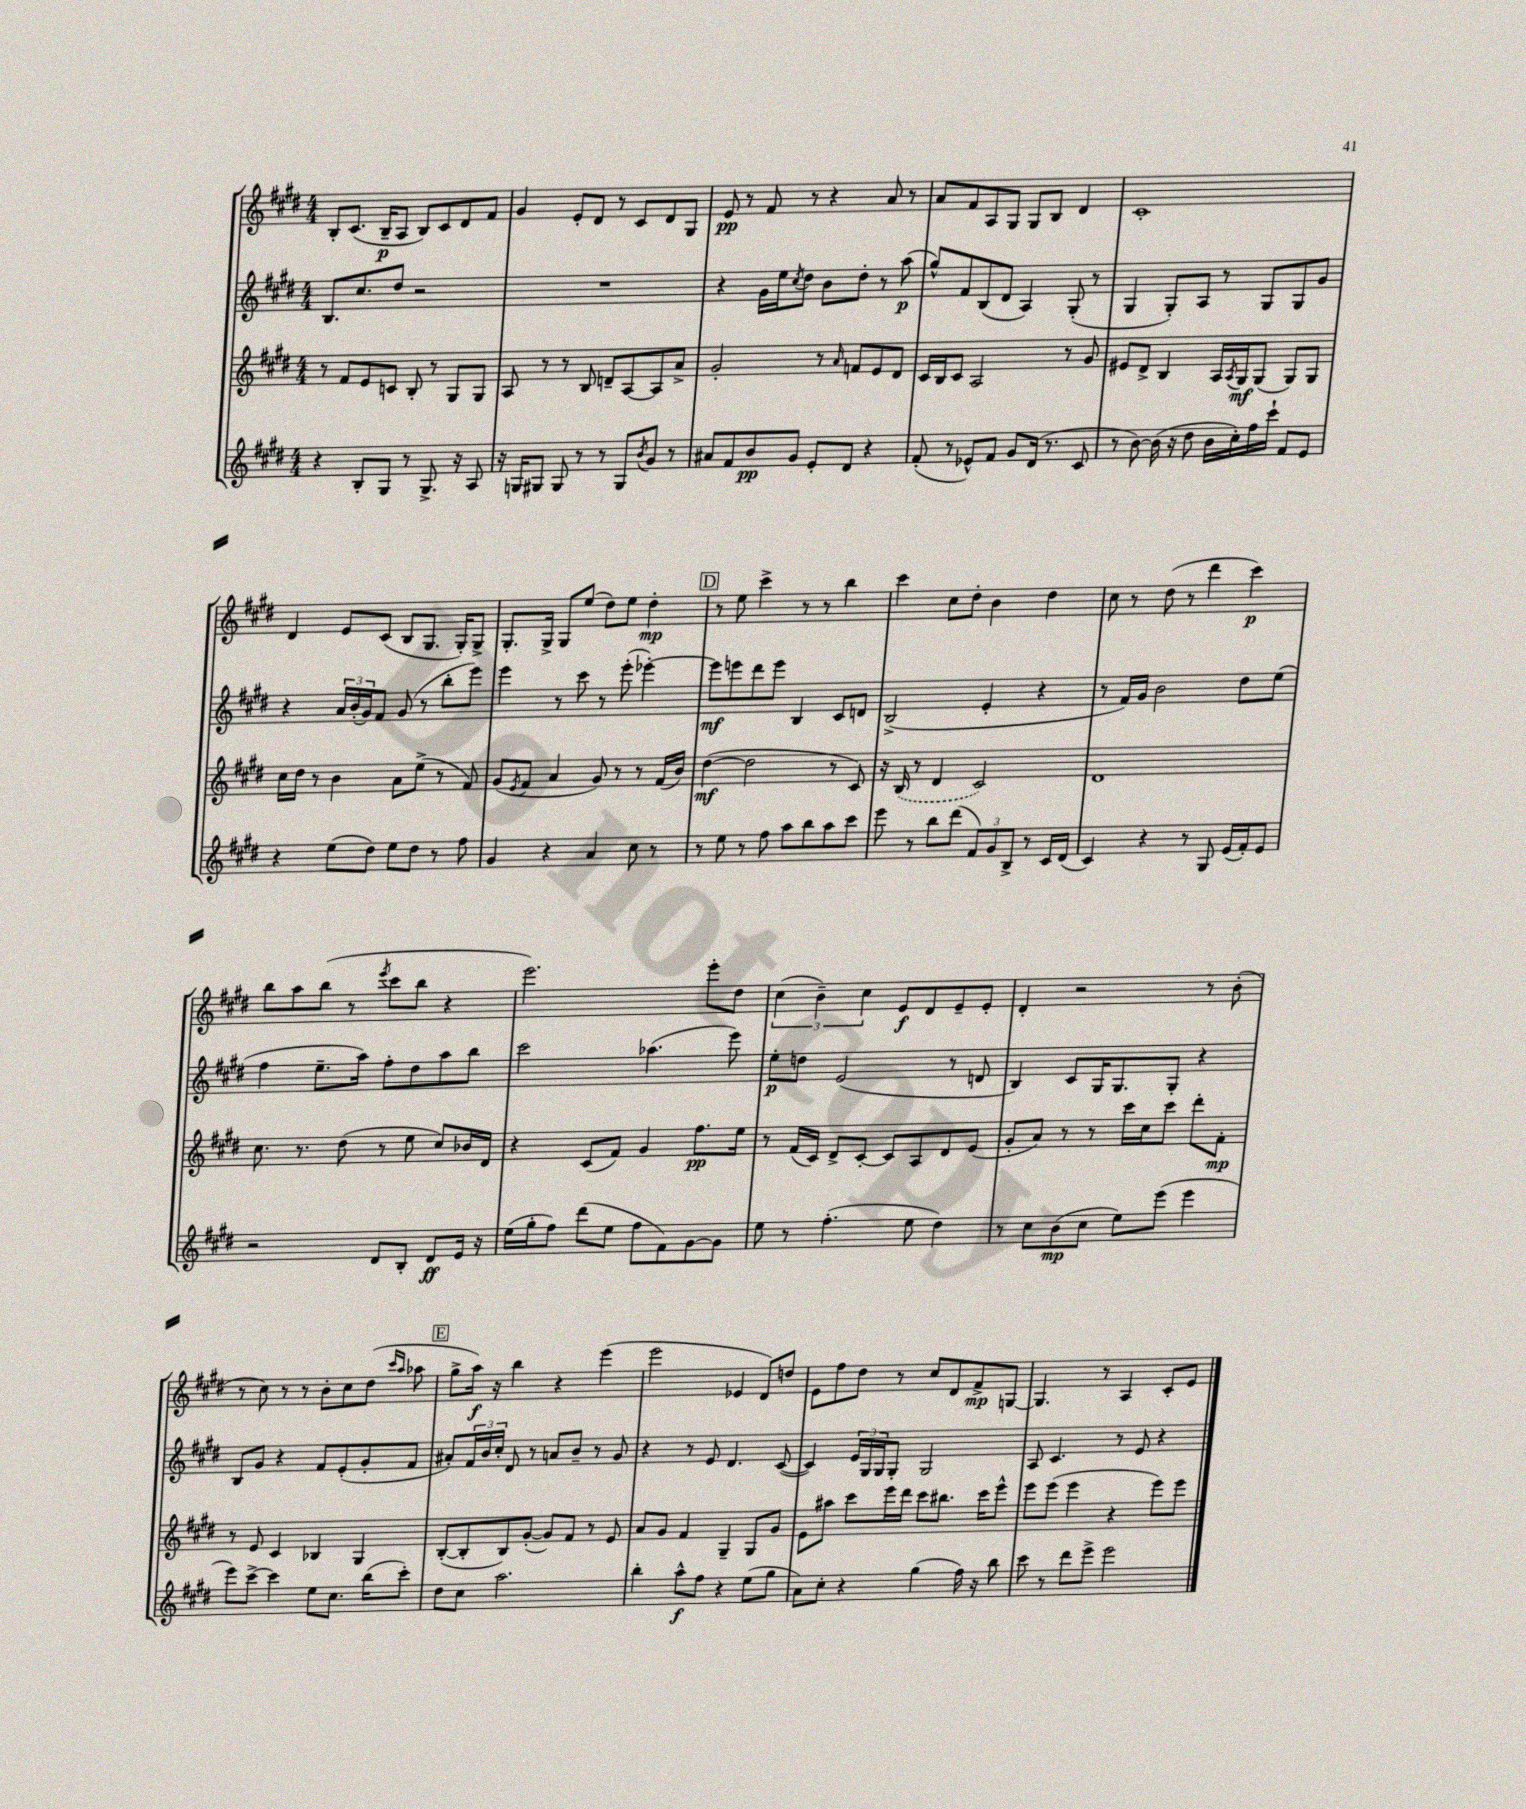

**kern	**dynam	**kern	**dynam	**kern	**dynam	**kern	**dynam
*part4	*part4	*part3	*part3	*part2	*part2	*part1	*part1
*staff4	*staff4	*staff3	*staff3	*staff2	*staff2	*staff1	*staff1
*clefG2	*	*clefG2	*	*clefG2	*	*clefG2	*
*k[f#c#g#d#]	*	*k[f#c#g#d#]	*	*k[f#c#g#d#]	*	*k[f#c#g#d#]	*
*M4/4	*	*M4/4	*	*M4/4	*	*M4/4	*
=34	=34	=34	=34	=34	=34	=34	=34
4r	.	8r	.	8.B/L	.	8B'/L	.
.	.	8f#/L	.	.	.	(8.c#/J	.
.	.	.	.	8.cc#/	.	.	.
8B'/L	.	8e/	.	.	.	.	.
.	.	.	.	.	.	16B~/KL	p
8G#/J	.	8cn/J	.	8dd#/J	.	8A/J	.
8r	.	8B'/	.	2r	.	8B/L)	.
8.G#^/	.	8r	.	.	.	8c#/	.
.	.	8G#/L	.	.	.	8d#/	.
16r	.	.	.	.	.	.	.
8A/	.	8G#/J	.	.	.	8f#/J	.
=35	=35	=35	=35	=35	=35	=35	=35
16r	.	8A/	.	1r	.	4g#/	.
16Gn/KL	.	.	.	.	.	.	.
8G#X/J	.	8r	.	.	.	.	.
8G#/	.	8r	.	.	.	8e'/L	.
8r	.	8B/	.	.	.	8d#/J	.
8r	.	8dn~/L	.	.	.	8r	.
8G#/L	.	[8A/	.	.	.	8c#/L	.
8qb/	.	.	.	.	.	.	.
8g#/J	.	8A/]	.	.	.	8d#/	.
8r	.	8a^/J	.	.	.	8G#/J	.
=36	=36	=36	=36	=36	=36	=36	=36
8a#X/L	.	2g#'/	.	4r	.	8e/	pp
8f#/	.	.	.	.	.	8r	.
8b/	pp	.	.	16g#\LL	.	8f#/	.
.	.	.	.	16ee\J	.	.	.
.	.	.	.	8qcc#/	.	.	.
8g#/J	.	.	.	8dd#\J	.	8r	.
8e'/L	.	8r	.	8b\L	.	4r	.
.	.	16qqa/	.	.	.	.	.
8d#/J	.	8fn/L	.	8dd#'\J	.	.	.
4r	.	8e/	.	8r	.	8a/	.
.	.	8d#/J	.	(8aa\	p	8r	.
=37	=37	=37	=37	=37	=37	=37	=37
(8f#'/	.	16c#/LL	.	8gg#^^/L)	.	8a/L	.
.	.	16B/J	.	.	.	.	.
8r	.	8c#/J	.	8f#/	.	8f#/	.
8e-X^^/L)	.	2A/	.	(8B/	.	8A/	.
8f#/J	.	.	.	8d#/J	.	8G#/J	.
8g#/L	.	.	.	4A/)	.	8G#/L	.
(16d#/Jk	.	.	.	.	.	8B/J	.
8.r	.	.	.	.	.	.	.
.	.	8r	.	(8G#'/	.	4d#/	.
8c#/	.	8g#/	.	8r	.	.	.
=38	=38	=38	=38	=38	=38	=38	=38
8r	.	8e#X/L	.	4G#/	.	1c#'	.
[8b\)	.	8d#^/J	.	.	.	.	.
(16b\]	.	4B/	.	8G#'/L)	.	.	.
16r	.	.	.	.	.	.	.
8dd#\	.	.	.	8A/J	.	.	.
16b\LL	.	16A/LL	.	8r	.	.	.
.	.	8qA/	.	.	.	.	.
16cc#'\)	.	16G#/J	mf	.	.	.	.
16ff#\	.	(8G#/J	.	8G#/L	.	.	.
16ccc#`\JJ	.	.	.	.	.	.	.
8f#/L	.	8G#/L)	.	8G#/	.	.	.
8e/J	.	8G#/J	.	8g#/J	.	.	.
!!LO:LB:g=z
=39	=39	=39	=39	=39	=39	=39	=39
4r	.	16cc#\LL	.	4r	.	4d#/	.
.	.	16dd#\JJ	.	.	.	.	.
.	.	8r	.	.	.	.	.
(8ee\L	.	4b\	.	24a/LL	.	8e/L	.
.	.	.	.	(24b'/	.	.	.
.	.	.	.	24g#/J)	.	.	.
8dd#\J)	.	.	.	8f#/J	.	(8c#/J	.
8ee\L	.	8a\L	.	(8g#/	.	8B/L	.
8dd#\J	.	(8ee^\J	.	8r	.	8.G#/J	.
8r	.	8r	.	8bb'\L	.	.	.
.	.	.	.	.	.	16G#'/KL)	.
8ff#\	.	8f#/)	.	8eee\J)	.	8G#^/J	.
=40	=40	=40	=40	=40	=40	=40	=40
4g#/	.	(8g#/L	.	4eee\	.	8.G#'/L	.
.	.	8qe/	.	.	.	.	.
.	.	8f#/J	.	.	.	.	.
.	.	.	.	.	.	16G#^/Jk	.
4r	.	4a/	.	8r	.	8G#/L	.
.	.	.	.	8ccc#\	.	(8ee/J	.
4a/	.	8g#/)	.	8r	.	8dd#\L)	.
.	.	8r	.	(8eee'\	.	8ee\J	.
8cc#\	.	8r	.	[4eee-X'\)	.	4dd#'\	mp
8r	.	(16f#/LL	.	.	.	.	.
.	.	16b/JJ)	.	.	.	.	.
!!LO:REH:place=s1:t=D
=41	=41	=41	=41	=41	=41	=41	=41
8r	.	([4dd#\	mf	8eee-\L]	mf	8r	.
8ee\	.	.	.	8eeen\	.	8ee\	.
8r	.	2dd#\]	.	8ddd#\	.	4ccc#^\	.
8ff#\	.	.	.	8eee\J	.	.	.
8aa\L	.	.	.	4B/	.	8r	.
8bb\	.	.	.	.	.	8r	.
8aa\	.	8r	.	8c#/L	.	4bb\	.
8ccc#\J	.	8c#/)	.	8dn/J	.	.	.
=42	=42	=42	=42	=42	=42	=42	=42
8eee\	.	16r	.	(2B^/	.	4ccc#\	.
.	.	(16B/	.	.	.	.	.
8r	.	8r	.	.	.	.	.
8bb\L	.	4d#/	.	.	.	8cc#\L	.
(8ddd#\J	.	.	.	.	.	8dd#'\J	.
12f#/L)	.	2c#/)	.	4e'/	.	4b\	.
12g#/	.	.	.	.	.	.	.
12B^/J	.	.	.	.	.	.	.
8r	.	.	.	4r	.	4dd#\	.
16c#/LL	.	.	.	.	.	.	.
(16d#/JJ	.	.	.	.	.	.	.
=43	=43	=43	=43	=43	=43	=43	=43
4c#/)	.	1d#	.	8r	.	8cc#\	.
.	.	.	.	16f#/LL)	.	8r	.
.	.	.	.	16g#/JJ	.	.	.
4r	.	.	.	2b\	.	(8dd#\	.
.	.	.	.	.	.	8r	.
8r	.	.	.	.	.	4ddd#\	.
8G#/	.	.	.	.	.	.	.
(16e/LL	.	.	.	8dd#\L	.	4ccc#\)	p
16f#'/J)	.	.	.	.	.	.	.
8e/J	.	.	.	(8ee\J	.	.	.
!!LO:LB:g=z
=44	=44	=44	=44	=44	=44	=44	=44
2r	.	8.cc#\	.	4ff#\	.	8bb\L	.
.	.	.	.	.	.	8aa\	.
.	.	8.r	.	.	.	.	.
.	.	.	.	8.ee~\L	.	(8bb\J	.
.	.	(8dd#\	.	.	.	8r	.
.	.	.	.	16aa\Jk)	.	.	.
.	.	.	.	.	.	8qeee/	.
8d#/L	.	8r	.	8ff#'\L	.	8ccc#\L	.
8B'/J	.	8ee\	.	8dd#\	.	8bb\J	.
8d#/L	ff	8cc#/L)	.	8aa\	.	4r	.
16e/Jk	.	16b-X/L	.	8bb\J	.	.	.
16r	.	16d#/JJ	.	.	.	.	.
=45	=45	=45	=45	=45	=45	=45	=45
(16ee\LL	.	4r	.	2ccc#\	.	2.eee\)	.
16gg#'\J	.	.	.	.	.	.	.
8ff#\J)	.	.	.	.	.	.	.
(8ddd#\L	.	(8c#/L	.	.	.	.	.
8ee\J	.	8f#/J)	.	.	.	.	.
8ff#\L	.	4g#/	.	(4.aa-X\	.	.	.
8f#\)	.	.	.	.	.	.	.
[8g#\	.	8.ff#\L	pp	.	.	8eee'\L	.
8g#\J]	.	.	.	8eee\)	.	8dd#\J	.
.	.	16ee\Jk	.	.	.	.	.
=46	=46	=46	=46	=46	=46	=46	=46
8ee\	.	8r	.	8ee'\L	p	(6cc#\	.
8r	.	(16f#/LL	.	8ddn\J	.	.	.
.	.	.	.	.	.	6b~\)	.
.	.	16c#/JJ)	.	.	.	.	.
(4.ff#'\	.	8d#^/L	.	(2e/	.	.	.
.	.	.	.	.	.	6cc#\	.
.	.	[8c#'/J	.	.	.	.	.
.	.	8c#/L]	.	.	.	8e/L	f
8ee\	.	8A/	.	.	.	8d#/	.
4dd#\)	.	8d#/	.	8r	.	8e~/	.
.	.	(8e/J	.	8dn/	.	8e'/J	.
=47	=47	=47	=47	=47	=47	=47	=47
8r	.	8g#'/L	.	4B/)	.	4d#'/	.
8cc#\L	.	8a/J)	.	.	.	.	.
(8b\	mp	8r	.	8c#/L	.	2r	.
8cc#\J	.	8r	.	16G#/K	.	.	.
.	.	.	.	8.G#/	.	.	.
8ee\L)	.	16ccc#\LL	.	.	.	.	.
.	.	16cc#\J	.	.	.	.	.
(8eee\J	.	8ccc#\J	.	8G#'/J	.	.	.
4eee\	.	8ddd#'\L	.	4r	.	8r	.
.	.	8f#'\J	mp	.	.	(8b'\	.
!!LO:LB:g=z
=48	=48	=48	=48	=48	=48	=48	=48
8eee\L)	.	8r	.	8B/L	.	8r	.
[8ccc#^\J	.	8e/	.	8g#/J	.	8cc#\)	.
4ccc#\]	.	4c#/	.	4r	.	8r	.
.	.	.	.	.	.	8r	.
8ee\L	.	4B-X/	.	8f#/L	.	8b'\L	.
8.cc#\J	.	.	.	(8e'/	.	8cc#\	.
.	.	4G#/	.	8g#'/	.	(8dd#\J	.
(16bb\KL	.	.	.	.	.	.	.
.	.	.	.	.	.	16qqccc#/LL	.
.	.	.	.	.	.	16qqaa/JJ	.
8ccc#'\J)	.	.	.	8f#/J	.	8aa-X\	.
!!LO:REH:place=s1:t=E
=49	=49	=49	=49	=49	=49	=49	=49
8dd#\L	.	([8B'/L	.	8a#X'/L)	.	8gg#^\L	.
8cc#\J	.	8B'/]	.	24f#/L	.	16aa\Jk)	f
.	.	.	.	24b/	.	.	.
.	.	.	.	.	.	16r	.
.	.	.	.	24cc#'/JJ	.	.	.
2.aa\	.	8B/)	.	8d#/	.	4bb\	.
.	.	([8g#'/J	.	8r	.	.	.
.	.	8g#/L])	.	8an/L	.	4r	.
.	.	8f#/J	.	8b~/J	.	.	.
.	.	8r	.	8r	.	(4eee\	.
.	.	8e/	.	8g#/	.	.	.
=50	=50	=50	=50	=50	=50	=50	=50
4bb'\	.	8a/L	.	4r	.	2eee\	.
.	.	8g#/J	.	.	.	.	.
8aa^^\L	f	4f#/	.	8r	.	.	.
8ff#\J	.	.	.	8e/	.	.	.
4r	.	4G#~/	.	4.d#/	.	4e-X/	.
(8ee\L	.	8G#/L	.	.	.	8d#/L)	.
8gg#\J	.	8g#/J	.	([8c#/	.	8ddn/J	.
=51	=51	=51	=51	=51	=51	=51	=51
8a\L)	.	8e\L	.	4c#/])	.	8e\L	.
8cc#'\J	.	8aa#X\J	.	.	.	8ff#\	.
4r	.	8ccc#\L	.	24e/LL	.	8dd#\J	.
.	.	.	.	24G#/	.	.	.
.	.	.	.	24G#/J	.	.	.
.	.	16eee\L	.	8G#'/J	.	8r	.
.	.	16ddd#\JJ	.	.	.	.	.
(4gg#\	.	8ccc#\L	.	2G#/	.	8cc#/L	.
.	.	8.bb#X\J	.	.	.	8d#/	.
16ff#\)	.	.	.	.	.	8f#^/	mp
16r	.	16ccc#\KL	.	.	.	.	.
8bb\	.	8eee^^\J	.	.	.	[8Gn/J	.
=52	=52	=52	=52	=52	=52	=52	=52
8ccc#\	.	8eee\L	.	8A/	.	4.G/]	.
8r	.	(8eee\J	.	4.c#/	.	.	.
8ddd#\L	.	4eee\	.	.	.	.	.
8eee^\J	.	.	.	.	.	8r	.
2eee\	.	4r	.	8r	.	4A/	.
.	.	.	.	8e/	.	.	.
.	.	8eee\L)	.	4r	.	8c#'/L	.
.	.	8eee\J	.	.	.	8e/J	.
==	==	==	==	==	==	==	==
*-	*-	*-	*-	*-	*-	*-	*-
